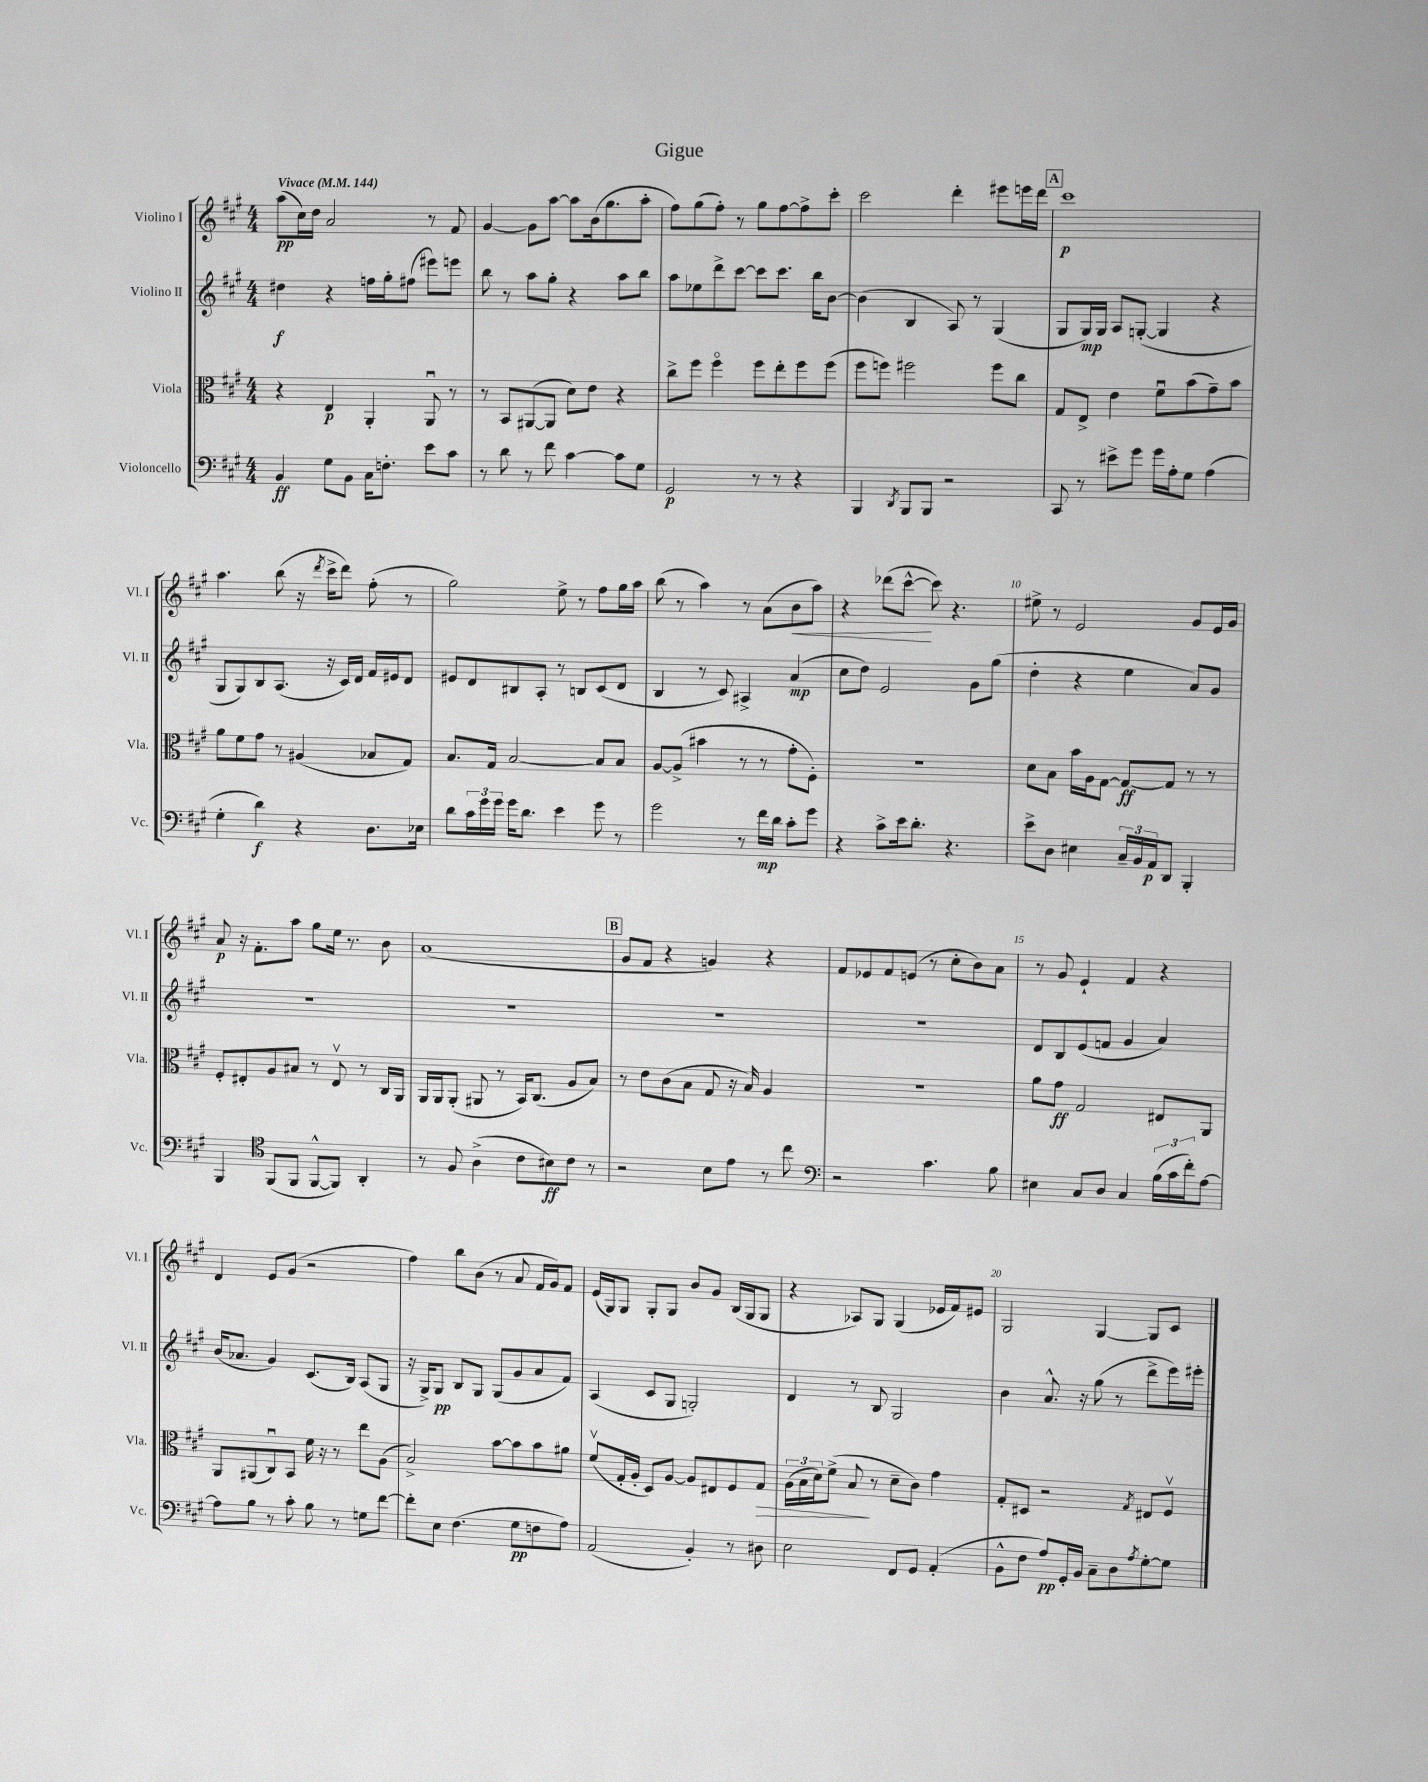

**kern	**dynam	**kern	**dynam	**kern	**dynam	**kern	**dynam
*part4	*part4	*part3	*part3	*part2	*part2	*part1	*part1
*staff4	*staff4	*staff3	*staff3	*staff2	*staff2	*staff1	*staff1
*I"Violoncello	*	*I"Viola	*	*I"Violino II	*	*I"Violino I	*
*I'Vc.	*	*I'Vla.	*	*I'Vl. II	*	*I'Vl. I	*
*clefF4	*	*clefC3	*	*clefG2	*	*clefG2	*
*k[f#c#g#]	*	*k[f#c#g#]	*	*k[f#c#g#]	*	*k[f#c#g#]	*
*M4/4	*	*M4/4	*	*M4/4	*	*M4/4	*
*MM144	*	*MM144	*	*MM144	*	*MM144	*
=1	=1	=1	=1	=1	=1	=1	=1
!	!	!	!	!	!	!LO:TX:a:B:t=Vivace	!
4BB/	ff	4r	.	4dd#X\	f	(8aa\L	pp
.	.	.	.	.	.	16cc#\L)	.
.	.	.	.	.	.	16dd\JJ	.
8G#\L	.	4E/	p	4r	.	2a/	.
8BB\J	.	.	.	.	.	.	.
16C#\KL	.	4AA'/	.	16ffn\LL	.	.	.
8.Fn'\J	.	.	.	16gg#'\J	.	.	.
.	.	.	.	(8ff#X\J	.	.	.
8e\L	.	8AAu/	.	8eee#X\L)	.	8r	.
8c#\J	.	8r	.	8eeen\J	.	8f#/	.
=2	=2	=2	=2	=2	=2	=2	=2
8r	.	8r	.	8bb\	.	[4g#/	.
8d\	.	8BB/L	.	8r	.	.	.
8r	.	([8AA#X/	.	8aa\L	.	8g#\L]	.
8f#\	.	8AA#/J]	.	8gg#'\J	.	[8aa\J	.
[4c#\	.	8d\L)	.	4r	.	8aa\L]	.
.	.	8e\J	.	.	.	(16b\k	.
.	.	.	.	.	.	8.gg#\	.
8c#\L]	.	4r	.	8aa\L	.	.	.
8G#\J	.	.	.	8bb\J	.	8aa'\J	.
=3	=3	=3	=3	=3	=3	=3	=3
2GG#/	p	8cc#^\L	.	8aa\L	.	8ff#\L)	.
.	.	8ff#\J	.	8ee-X\	.	(8gg#\	.
.	.	4ff#\	.	8ddd^\	.	8ff#'\J)	.
.	.	.	.	[8ccc#\J	.	8r	.
8r	.	8ff#\L	.	8ccc#\L]	.	8gg#\L	.
8r	.	8ee'\	.	8.ccc#\J	.	[8ff#\	.
4r	.	8ff#\	.	.	.	8ff#^\]	.
.	.	.	.	16bb\KL	.	.	.
.	.	(8ff#\J	.	[8b\J	.	8ccc#'\J	.
=4	=4	=4	=4	=4	=4	=4	=4
4BBB/	.	8ff#\L	.	(4b\]	.	2ccc#\	.
.	.	8ffn\J)	.	.	.	.	.
8qDD/	.	.	.	.	.	.	.
8BBB/L	.	2ff#X\	.	4B/	.	.	.
8BBB/J	.	.	.	.	.	.	.
2r	.	.	.	8A/)	.	4ddd'\	.
.	.	.	.	8r	.	.	.
.	.	8ff#\L	.	(4G#/	.	8eee#X\L	.
.	.	8cc#\J	.	.	.	16eeen\L	.
.	.	.	.	.	.	16ddd\JJ	.
!!LO:REH:place=s1:t=A
=5	=5	=5	=5	=5	=5	=5	=5
8CC#/	.	8G#/L	.	8G#/L	.	1ccc#	p
8r	.	8E^/J	.	16G#/L)	mp	.	.
.	.	.	.	16G#/JJ	.	.	.
8e#X^\L	.	4e\	.	8A/L	.	.	.
8g#\J	.	.	.	([8Gn'/J	.	.	.
16g#\LL	.	8f#u\L	.	4G/]	.	.	.
16A'\J	.	.	.	.	.	.	.
8G#\J	.	(8b\	.	.	.	.	.
(4A\	.	8g#~\)	.	4r	.	.	.
.	.	8b\J	.	.	.	.	.
!!LO:LB:g=z
=6	=6	=6	=6	=6	=6	=6	=6
4G#'\	.	8a\L	.	8G#/L	.	4.aa\	.
.	.	8f#\	.	8G#/)	.	.	.
4d\)	f	8g#\J	.	8B/	.	.	.
.	.	8r	.	(8.A/J	.	(8bb\	.
4r	.	(4A#X/	.	.	.	16r	.
.	.	.	.	.	.	8qddd/	.
.	.	.	.	16r	.	16ccc#^\KL	.
.	.	.	.	16c#/LL)	.	8ddd\J)	.
.	.	.	.	16d/JJ	.	.	.
8.D\L	.	8B-X/L	.	16f#/LL	.	(8ff#'\	.
.	.	.	.	16e#X/J	.	.	.
.	.	8G#/J)	.	8d/J	.	8r	.
16E-X\Jk	.	.	.	.	.	.	.
=7	=7	=7	=7	=7	=7	=7	=7
8d\L	.	8.B/L	.	8e#X/L	.	2gg#\)	.
24c#\L	.	.	.	8d/	.	.	.
24g#\	.	.	.	.	.	.	.
.	.	16G#/Jk	.	.	.	.	.
24g#\JJ	.	.	.	.	.	.	.
16g#\KL	.	[2B/	.	8B#X/	.	.	.
8.d\J	.	.	.	.	.	.	.
.	.	.	.	8A'/J	.	.	.
4e\	.	.	.	8r	.	8ee^\	.
.	.	.	.	8Bn/L	.	8r	.
8g#\	.	8B/L]	.	(8c#/	.	8ff#\L	.
8r	.	8B/J	.	8d/J	.	16gg#\L	.
.	.	.	.	.	.	16aa\JJ	.
=8	=8	=8	=8	=8	=8	=8	=8
2g#\	.	[8A/L	.	4B/	.	(8bb\	.
.	.	(8A^/J]	.	.	.	8r	.
.	.	4b#X\	.	8r	.	4aa\)	.
.	.	.	.	8c#/)	.	.	.
8r	.	8r	.	4A#X^/	.	8r	.
16f#\LL	mp	8r	.	.	.	(8a\L	.
16d\JJ	.	.	.	.	.	.	.
!	!	!	!	!	!	!	!LO:HP:b
8c#'\L	.	8g#'\L	.	(4a/	mp	8b\	<
8g#\J	.	8F#'\J)	.	.	.	8aa\J)	.
=9	=9	=9	=9	=9	=9	=9	=9
4r	.	1r	.	8cc#\L	.	4r	.
.	.	.	.	8dd\J)	.	.	.
8c#^\L	.	.	.	2e/	.	(8ddd-X\L	.
16e\k	.	.	.	.	.	[8ccc#^^\J	.
8.d'\J	.	.	.	.	.	.	.
.	.	.	.	.	.	8ccc#\])	[
4.r	.	.	.	.	.	4.r	.
.	.	.	.	8g#\L	.	.	.
.	.	.	.	(8gg#\J	.	.	.
=10	=10	=10	=10	=10	=10	=10	=10
8e^\L	.	8d\L	.	4dd'\	.	8ee#X^\	.
8D\J	.	8B\J	.	.	.	8r	.
4E#X\	.	16b\LL	.	4r	.	2e/	.
.	.	16A\J	.	.	.	.	.
.	.	[8G#\J	.	.	.	.	.
24C#~/LL	.	8G#/L_	ff	4ee\	.	.	.
24BB/	.	.	.	.	.	.	.
24AA/J	p	.	.	.	.	.	.
8DD/J	.	8G#/J]	.	.	.	.	.
4BBB'/	.	8r	.	8a/L)	.	8g#/L	.
.	.	8r	.	8g#/J	.	16e/L	.
.	.	.	.	.	.	16g#/JJ	.
!!LO:LB:g=z
=11	=11	=11	=11	=11	=11	=11	=11
4BBB/	.	8F#'/L	.	1r	.	8a/	p
.	.	8E#X'/	.	.	.	16r	.
.	.	.	.	.	.	8.f#'\L	.
*clefC4	*	*	*	*	*	*	*
(8FF#/L	.	8A/	.	.	.	.	.
8FF#/J	.	8B#X/J	.	.	.	8aa\J	.
[8FF#^^/L	.	8r	.	.	.	8gg#\L	.
8FF#/J])	.	8E#v/	.	.	.	16ee\Jk	.
.	.	.	.	.	.	8.r	.
4AA'/	.	8r	.	.	.	.	.
.	.	16C#/LL	.	.	.	8b\	.
.	.	16AA/JJ	.	.	.	.	.
=12	=12	=12	=12	=12	=12	=12	=12
8r	.	16AA/LL	.	1r	.	(1a	.
.	.	16AA/J	.	.	.	.	.
8F#/	.	(8AA'/J	.	.	.	.	.
(4A^\	.	8AA#X/	.	.	.	.	.
.	.	8r	.	.	.	.	.
8c#\L	.	16BB/KL)	.	.	.	.	.
.	.	(8.C#/J	.	.	.	.	.
8B#X\)	ff	.	.	.	.	.	.
8c#\J	.	8A/L	.	.	.	.	.
8r	.	8B/J)	.	.	.	.	.
!!LO:REH:place=s1:t=B
=13	=13	=13	=13	=13	=13	=13	=13
2r	.	8r	.	1r	.	8g#/L	.
.	.	8e\L	.	.	.	8f#/J	.
.	.	(8c#\	.	.	.	4r	.
.	.	8B\J	.	.	.	.	.
8B\L	.	8G#/	.	.	.	4gn/)	.
8e\J	.	16r	.	.	.	.	.
.	.	16B/)	.	.	.	.	.
8r	.	4A/	.	.	.	4r	.
8cc#\	.	.	.	.	.	.	.
=14	=14	=14	=14	=14	=14	=14	=14
*clefF4	*	*	*	*	*	*	*
2r	.	1r	.	1r	.	8f#/L	.
.	.	.	.	.	.	8e-X/	.
.	.	.	.	.	.	8f#/	.
.	.	.	.	.	.	(8en/J	.
4.c#\	.	.	.	.	.	8r	.
.	.	.	.	.	.	8cc#'\L	.
.	.	.	.	.	.	8b\)	.
8B\	.	.	.	.	.	8a\J	.
=15	=15	=15	=15	=15	=15	=15	=15
4E#X\	.	8a\L	.	8d/L	.	8r	.
.	.	8g#\J	ff	8B/	.	8g#/	.
8C#/L	.	2G#/	.	(8e/	.	4e`/	.
8D/J	.	.	.	8fn/J	.	.	.
4C#/	.	.	.	4g#/	.	4f#/	.
(24B\LL	.	8E#X/L	.	4a/)	.	4r	.
24c#\	.	.	.	.	.	.	.
24f#'\J)	.	.	.	.	.	.	.
[8A\J	.	8AA/J	.	.	.	.	.
!!LO:LB:g=z
=16	=16	=16	=16	=16	=16	=16	=16
8A\L]	.	8AA/L	.	(16b/KL	.	4d/	.
.	.	.	.	8.a-X/J	.	.	.
8B\J	.	(8AA#X/	.	.	.	.	.
8r	.	8C#u/)	.	4g#/)	.	8e/L	.
8c#'\	.	8BB/J	.	.	.	(8g#/J	.
8B\	.	16f#\	.	(8.c#/L	.	2r	.
.	.	16r	.	.	.	.	.
8r	.	8r	.	.	.	.	.
.	.	.	.	16B/Jk)	.	.	.
8Gn\L	.	8ee\L	.	(8A/L	.	.	.
[8f#\J	.	(8A\J	.	8G#/J	.	.	.
=17	=17	=17	=17	=17	=17	=17	=17
8f#'\L]	.	2B^/)	.	16r	.	4ff#\)	.
.	.	.	.	16G#^/KL)	.	.	.
8E\J	.	.	.	8G#/J	pp	.	.
(4.F#\	.	.	.	8B/L	.	8bb\L	.
.	.	.	.	8G#/J	.	(8b\J	.
.	.	[8b\L	.	(8G#/L	.	8r	.
8G#\L	pp	8b\]	.	8g#/	.	8a/	.
8Fn\	.	8b\	.	8a/	.	16f#/LL	.
.	.	.	.	.	.	16g#/J)	.
8A\J)	.	8a#X\J	.	8f#/J)	.	8f#/J	.
=18	=18	=18	=18	=18	=18	=18	=18
(2AA/	.	(8f#v/L	.	(4A/	.	(16e/LL	.
.	.	.	.	.	.	16G#/J)	.
.	.	16G#'/L	.	.	.	8G#/J	.
.	.	16A'/JJ	.	.	.	.	.
.	.	8D/L)	.	8c#/L	.	8G#'/L	.
.	.	[8A/J	.	8G#/J	.	8G#/J	.
4BB'/)	.	8A/L]	.	2Gn'/)	.	8b/L	.
.	.	8E#X/	.	.	.	8g#/J	.
8r	.	8F#/	.	.	.	(16B/LL	.
.	.	.	.	.	.	16G#/J	.
!	!	!	!LO:HP:b	!	!	!	!
8D#X\	.	8G#/J	>	.	.	8G#/J	.
=19	=19	=19	=19	=19	=19	=19	=19
2E\	.	(24A\LL	.	4d/	.	4r	.
.	.	24B\	.	.	.	.	.
.	.	24d\J)	.	.	.	.	.
.	.	(8f#^\J	.	.	.	.	.
.	.	8B/	.	8r	.	8A-X/L)	.
.	.	8r	]	8B/	.	8G#/J	.
8FF#/L	.	8d~\L	.	2G#/	.	(4G#/	.
8GG#/J	.	8c#\J)	.	.	.	.	.
(4AA'/	.	4g#\	.	.	.	16e-X/LL	.
.	.	.	.	.	.	16f#/J)	.
.	.	.	.	.	.	8e#X/J	.
=20	=20	=20	=20	=20	=20	=20	=20
8BB^^\L	.	8G#'/L	.	4b\	.	2G#/	.
8F#\J	.	8D#X/J	.	.	.	.	.
8A/L)	pp	2r	.	8.a^^/	.	.	.
16GG#'/L	.	.	.	.	.	.	.
16BB/JJ	.	.	.	16r	.	.	.
8C#~\L	.	.	.	(8gg#\	.	[4G#/	.
8D\	.	.	.	8r	.	.	.
8qA/	.	8qG#/	.	.	.	.	.
[8G#'\	.	8E#X/L	.	8ddd^\L	.	8G#/L]	.
8G#\J]	.	8F#v/J	.	16eee\L)	.	8c#/J	.
.	.	.	.	16eee#X'\JJ	.	.	.
==	==	==	==	==	==	==	==
*-	*-	*-	*-	*-	*-	*-	*-
